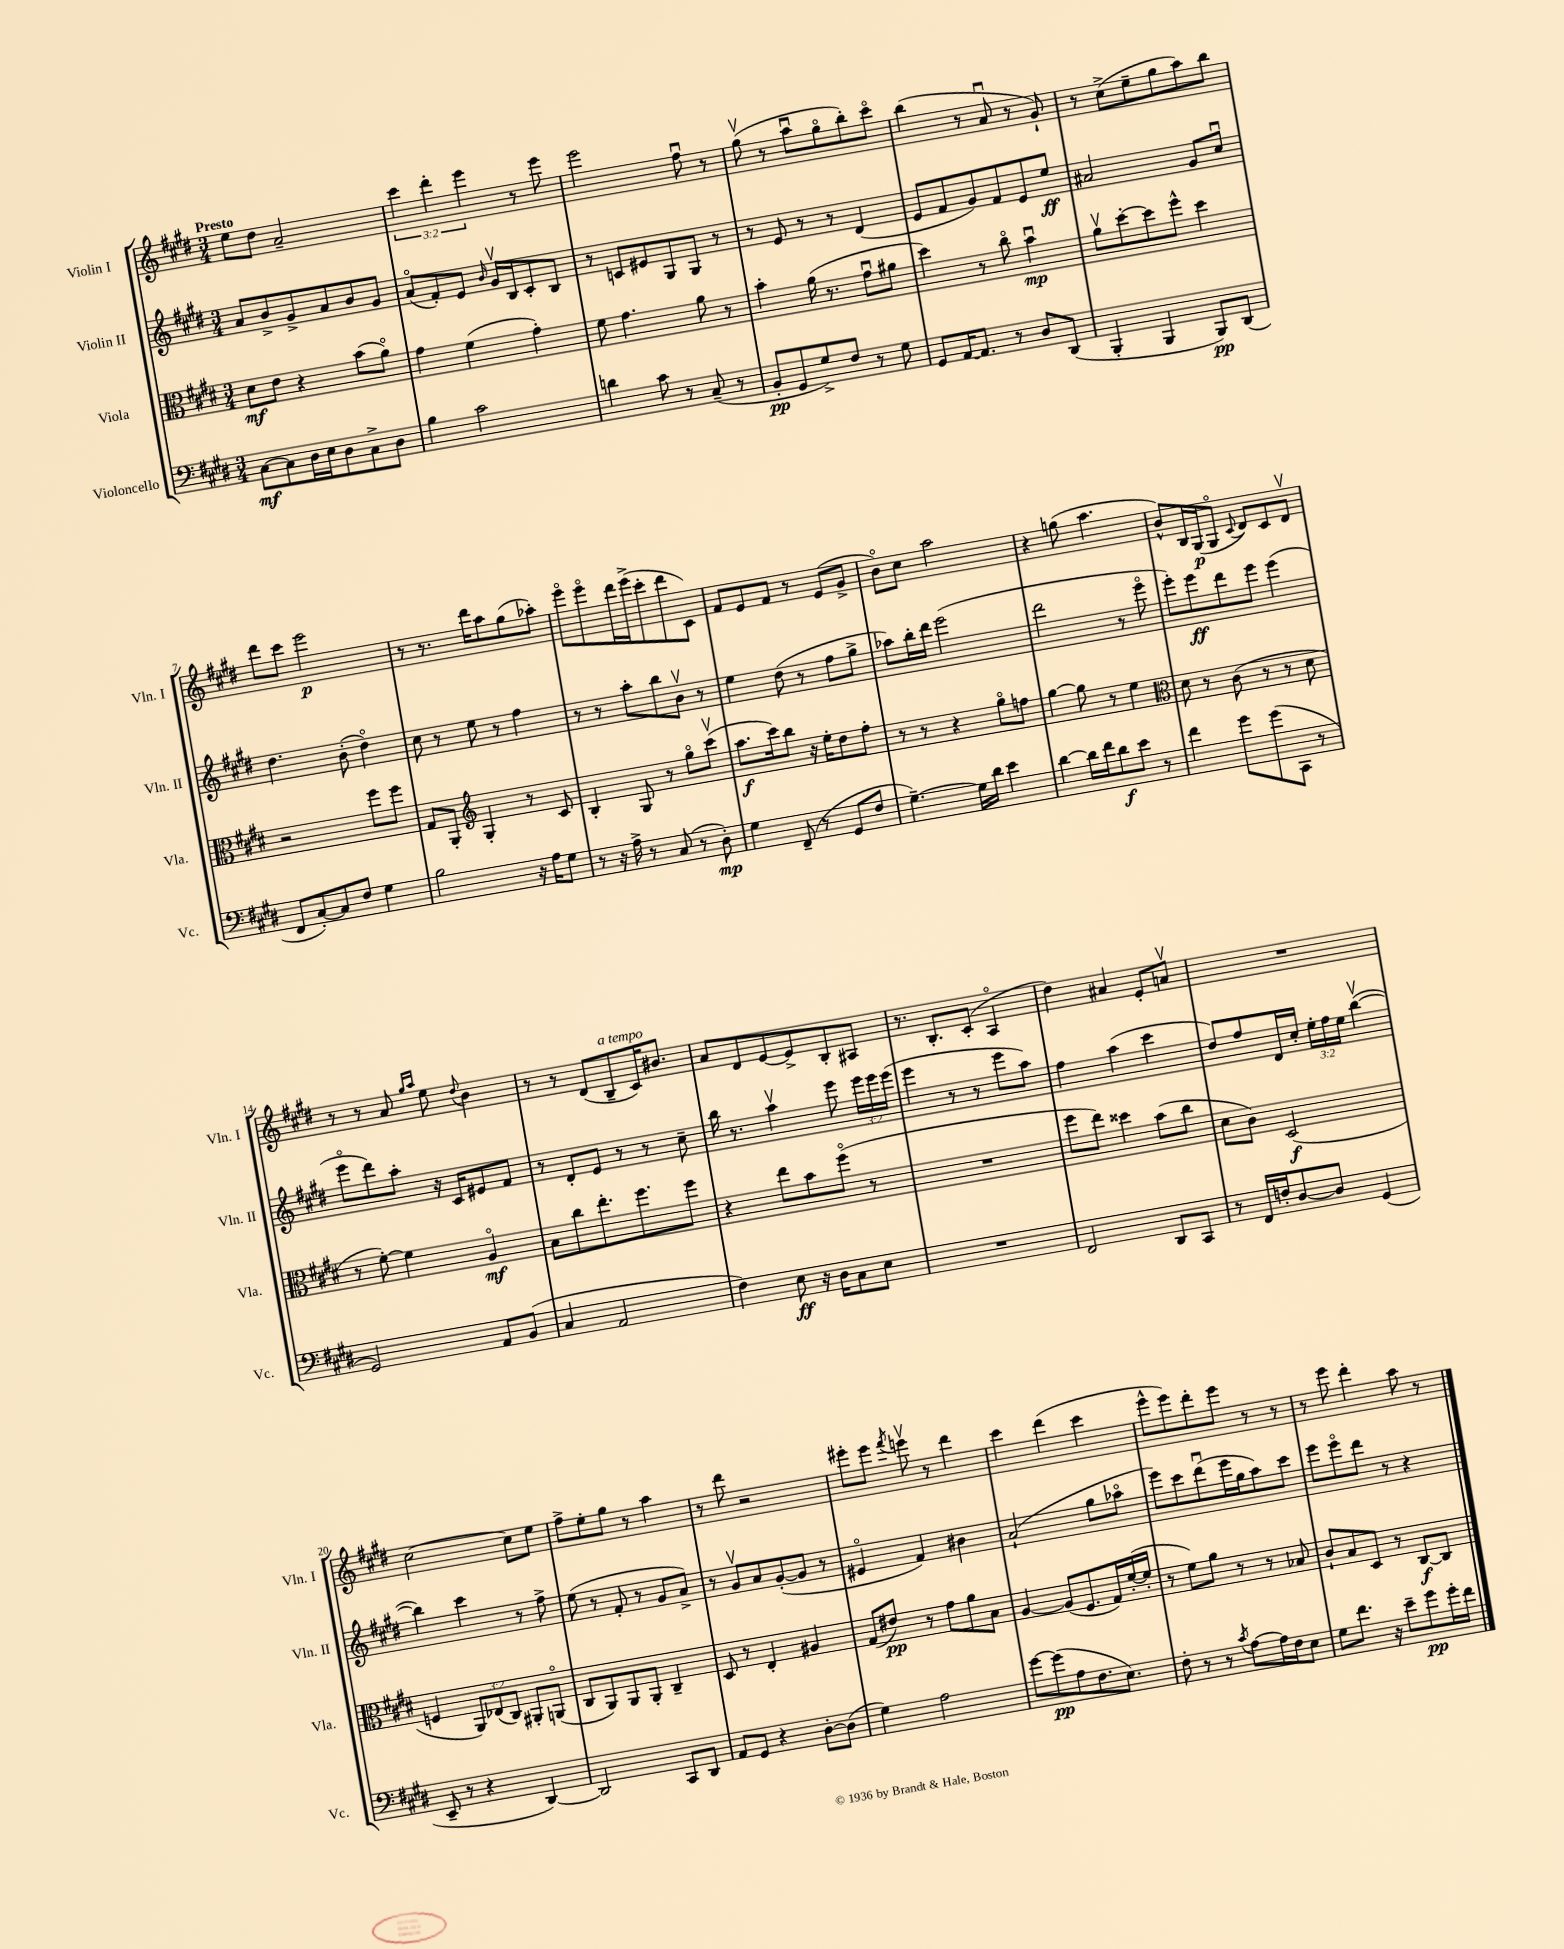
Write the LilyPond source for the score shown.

<<
\new StaffGroup <<
\new Staff = "s0" \with { instrumentName = "Violin I" shortInstrumentName = "Vln. I" } {
    \clef treble \key e \major \numericTimeSignature \time 3/4 \override Staff.TupletNumber.text = #tuplet-number::calc-fraction-text \tempo "Presto"
    \autoBeamOff e''8[ dis''8] a'2-- |
    \tuplet 3/2 { cis'''4 dis'''4-. e'''4 } r8 e'''8 |
    e'''2 fis''8\downbow r8 |
    gis''8\upbow( r8 a''8[\downbow gis''8\flageolet b''8-.) cis'''8]\flageolet |
    b''4( r8 a'8\downbow r8 gis'8-!) |
    r8 cis''8[->( e''8-- gis''8 a''8) b''8] |
    dis'''8[ cis'''8] e'''2\p |
    r8 r8. dis'''16[ a''8 gis''8( aes''8]-.) |
    e'''8[\flageolet e'''8\flageolet dis'''16 e'''16->( cis'''8-. dis'''8 cis'8]) |
    fis'8[ e'8 fis'8] r8 e'8[( gis'8]-> |
    b'8[\flageolet) cis''8] a''2 |
    r4 g''8( a''4. |
    b'8[-^) b16 gis16\p( gis8]\flageolet \appoggiatura { cis'8 } dis'8[) cis'8 dis'8]\upbow |
    r8 r8 a'8 \grace { gis''16[ a''16] } e''8 \appoggiatura { dis''8 } b'4 |
    r8 r8 dis'8[( b8--^\markup { \italic "a tempo" } cis'16) bis'8.] |
    a'8[ dis'8 e'8~ e'8-> b8-. ais8] |
    r8. b8.[-. cis'8]-.( a4\flageolet |
    dis''4) ais'4 e'8[-. a'8]\upbow |
    R2. |
    cis''2~ cis''8[ e''8] |
    fis''8[-> e''8-. gis''8] r8 a''4 |
    r8 dis'''8 r2 |
    eis'''8[-. eis'''8] \acciaccatura { fis'''8 } e'''8\upbow r8 dis'''4 |
    cis'''4 dis'''4( cis'''4 |
    e'''8[-^ e'''8) dis'''8-. e'''8] r8 r8 |
    r8 e'''8 dis'''4-. a''8 r8 \bar "|." |
}
\new Staff = "s1" \with { instrumentName = "Violin II" shortInstrumentName = "Vln. II" } {
    \clef treble \key e \major \numericTimeSignature \time 3/4 \override Staff.TupletNumber.text = #tuplet-number::calc-fraction-text
    \autoBeamOff a'8[ b'8-> gis'8-> a'8 b'8 gis'8] |
    a'8[\flageolet( fis'8-.) e'8] \grace { b'16 } gis'16[\upbow b16 cis'8-. b8] |
    r8 c'8[ eis'8 gis8 gis8] r8 |
    r8 e'8 r8 r8 dis'4( |
    e'8[ fis'8 gis'8) fis'8 e'8 e''8]\ff |
    ais'2 gis'8[ cis''8]\downbow |
    dis''4. b'8-.( dis''4\flageolet) |
    cis''8 r8 e''8 r8 fis''4 |
    r8 r8 a''8[-. b''8 b'8]\upbow r8 |
    e''4 dis''8( r8 fis''8[ gis''8]-> |
    aes''8[) b''16-. dis'''16] e'''2( |
    dis'''2 r8 e'''8\flageolet |
    e'''8[-.) e'''8\ff dis'''8 e'''8] e'''4( |
    e'''8[\flageolet dis'''8) a''8]-. r16 cis'16[ eis'8 fis'8] |
    r8 dis'8[-. e'8] r8 r8 cis''8-- |
    b''16 r8. a''4\upbow e'''8 \tuplet 3/2 { e'''16[ e'''16 e'''16]( } |
    e'''4 r8 r8 e'''8[ a''8]) |
    fis''4 a''4( cis'''4 |
    dis''8[) fis''8 dis'16 cis''16]-. \tuplet 3/2 { e''16[-. fis''16 e''16] } b''4~\upbow( |
    b''4) cis'''4 r8 fis''8-> |
    e''8( r8 fis'8-. r8 gis'8[ a'8]->) |
    r8 gis'8[\upbow a'8 gis'8~-.( gis'8] r8 |
    eis'4\flageolet fis'4) bis'4 |
    a'2-!( gis''8[ aes''8]\flageolet |
    e'''8[) cis'''8 dis'''8\downbow( e'''16 gis''16 a''8) cis'''8] |
    e'''8[ e'''8\flageolet dis'''8] r8 r4 \bar "|." |
}
\new Staff = "s2" \with { instrumentName = "Viola" shortInstrumentName = "Vla." } {
    \clef alto \key e \major \numericTimeSignature \time 3/4 \override Staff.TupletNumber.text = #tuplet-number::calc-fraction-text
    \autoBeamOff dis'8[\mf e'8] r4 b'8[( a'8]\flageolet) |
    gis'4 fis'4( gis'4-.) |
    fis'8 gis'4. a'8 r8 |
    b'4-. a'16( r8. gis'8[\downbow ais'8] |
    dis''4) r8 cis''8\flageolet b'4\downbow\mp |
    a'8[\upbow dis''8~-. dis''8 fis''8]-^ dis''4 |
    r2 fis''8[ fis''8] |
    gis8[ a,8]-. \clef treble gis4-. r8 cis'8 |
    b4-. gis8 r8 gis''8[\flageolet cis'''8]\upbow( |
    a''8.[\f cis'''16) b''8] r16 e''16[-. dis''8 fis''8]-. |
    r8 r8 r4 gis''8[\flageolet f''8] |
    gis''4~ gis''8 r8 e''4 |
    \clef alto dis'8 r8 cis'8( r8 r8 dis'8 |
    r8 fis'8~-.) fis'4 a4\flageolet\mf |
    b8[ cis''8 e''8.-. fis''8. fis''8] |
    r4 e''8[ b'8 fis''8]\flageolet( r8 |
    R2. |
    fis''8[ e''8]) disis''4 b'8[( cis''8] |
    dis'8[ cis'8]) dis2\f( |
    f4 \tuplet 3/2 { a,8[) ees8( cis8]) } ais,8[-. a,8]\flageolet( |
    cis8[ a,8) a,8 a,8]-. cis4-- |
    dis8 r8 e4-. ais4 |
    gis8[( eis'8]\pp) r8 gis'8[ a'8 b8] |
    a4~ a8[( fis8. gis16) fis'16~-.( fis'16]-. |
    r8 fis'8[) a'8] r8 r8 bes8 |
    cis'8[-! b8 dis8] r8 cis8[~\f cis8] \bar "|." |
}
\new Staff = "s3" \with { instrumentName = "Violoncello" shortInstrumentName = "Vc." } {
    \clef bass \key e \major \numericTimeSignature \time 3/4
    \autoBeamOff cis8[~\mf cis8 dis16 e16 dis8 cis8-> dis8] |
    b4 cis'2 |
    d'4 cis'8 r8 cis8--( r8 |
    b,8[-.\pp gis,8 gis8->) fis8] r8 gis8 |
    gis,8[ a,16~ a,8.] r8 dis8[ dis,8]( |
    b,,4-. b,,4 b,,8[\pp) dis,8]( |
    fis,8[ cis8~-.) cis8 fis8] gis4 |
    b2 r16 a16[ gis8] |
    r8 r16 a16-> r8 cis8( r8 dis8-.\mp) |
    gis4 fis,8--( r8 gis,8[ fis8] |
    gis4.~--) gis16[ dis'16] e'4 |
    dis'4~ dis'16[ fis'16 dis'8\f e'8] r8 |
    fis'4 gis'8[ gis'8( cis,8] r8 |
    gis,2) a,8[ b,8]( |
    cis4 a,2 |
    fis4) e8\ff r16 dis16[ cis8 e8] |
    R2. |
    fis,2 dis,8[ cis,8] |
    r8 fis,16[ f16-. dis8~ dis8] gis,4( |
    e,8-- r8 r4 dis,4~) |
    dis,2 cis,8[ dis,8] |
    a,8[ gis,8] r4 dis8[~-. dis8]( |
    gis4) a2 |
    gis'8[~ gis'8\pp( a8 fis8. e8.]) |
    fis8-. r8 r8 \acciaccatura { cis'8 } a8[~ a16 fis16 e8] |
    gis8[ fis'8.] r16 e'8[-- gis'8\pp gis'16-. fis'16] \bar "|." |
}
>>
>>
